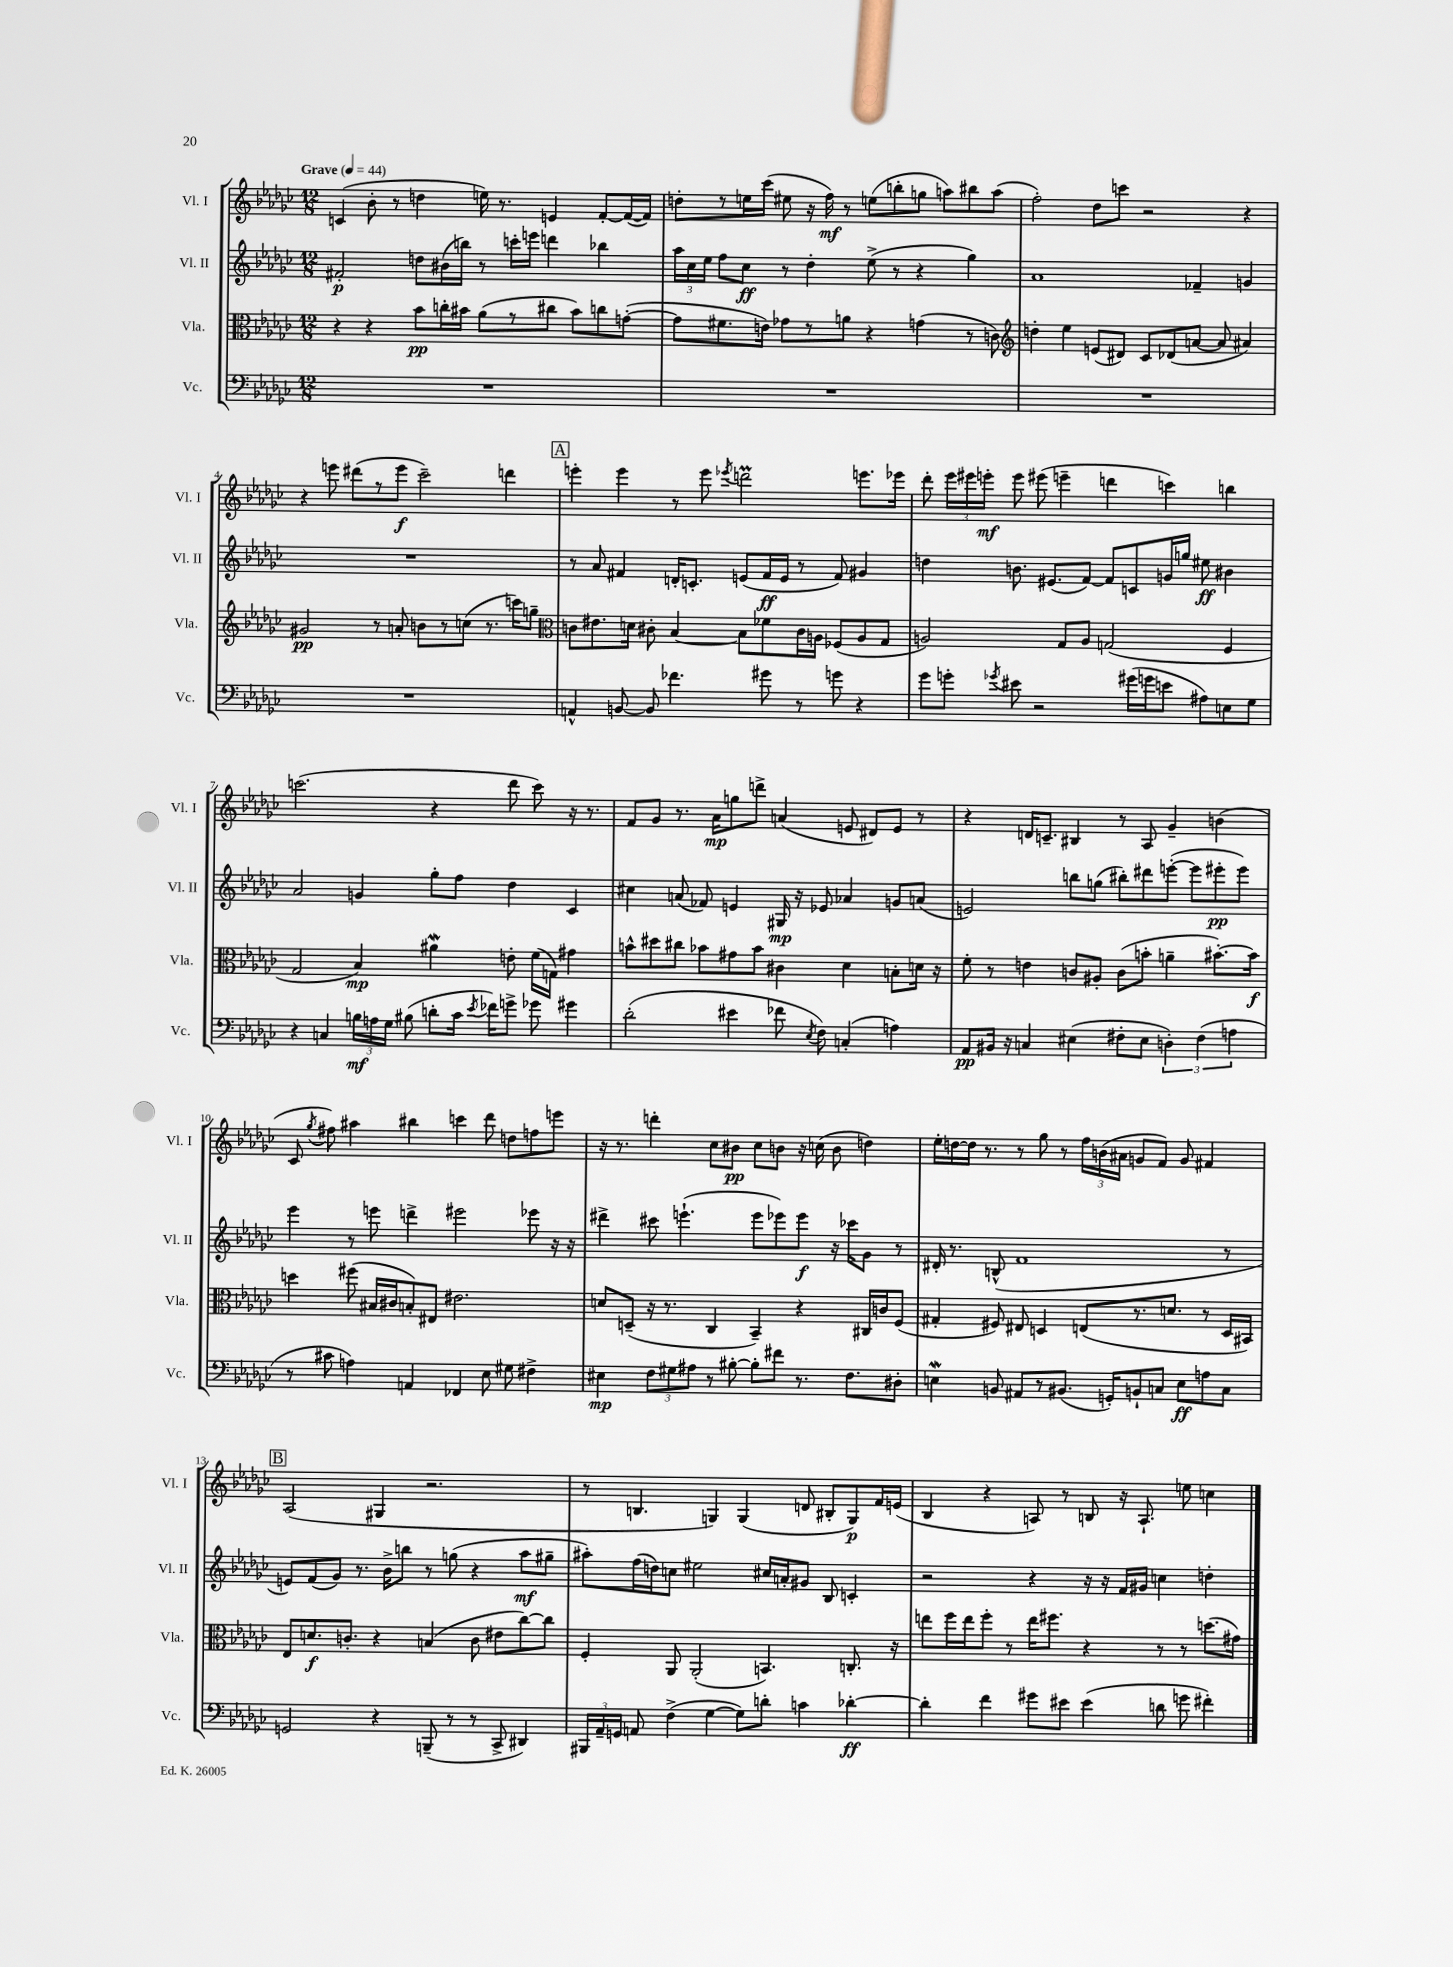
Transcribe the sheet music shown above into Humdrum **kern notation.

**kern	**dynam	**kern	**dynam	**kern	**dynam	**kern	**dynam
*part4	*part4	*part3	*part3	*part2	*part2	*part1	*part1
*staff4	*staff4	*staff3	*staff3	*staff2	*staff2	*staff1	*staff1
*I"Vc.	*	*I"Vla.	*	*I"Vl. II	*	*I"Vl. I	*
*I'Vc.	*	*I'Vla.	*	*I'Vl. II	*	*I'Vl. I	*
*clefF4	*	*clefC3	*	*clefG2	*	*clefG2	*
*k[b-e-a-d-g-c-]	*	*k[b-e-a-d-g-c-]	*	*k[b-e-a-d-g-c-]	*	*k[b-e-a-d-g-c-]	*
*M12/8	*	*M12/8	*	*M12/8	*	*M12/8	*
*MM44	*	*MM44	*	*MM44	*	*MM44	*
=1	=1	=1	=1	=1	=1	=1	=1
!	!	!	!	!	!	!LO:TX:a:B:t=Grave	!
1.r	.	4r	.	2f#X'/	p	(4cn/	.
.	.	4r	.	.	.	8b-'\	.
.	.	.	.	.	.	8r	.
.	.	8b-\L	pp	8ddn\L	.	4ddn\	.
.	.	16ccn'\L	.	(16b#X\L	.	.	.
.	.	16b#X\JJ	.	16bbn\JJ)	.	.	.
.	.	(8a-\L	.	8r	.	16een\)	.
.	.	.	.	.	.	8.r	.
.	.	8r	.	16cccn'\LL	.	.	.
.	.	.	.	16eeen\JJ	.	.	.
.	.	8cc#X\J	.	4dddn\	.	4en/	.
.	.	8b#\L)	.	.	.	.	.
.	.	8ccn\	.	4bb-X\	.	[8f'/L	.
.	.	([8gn'\J	.	.	.	(16f/L_	.
.	.	.	.	.	.	16f/JJ])	.
=2	=2	=2	=2	=2	=2	=2	=2
1.r	.	8g\L]	.	24aa-\LL	.	8ddn'\L	.
.	.	.	.	24cc-\	.	.	.
.	.	.	.	24ee-\JJ	.	.	.
.	.	8.f#X\	.	8ff\L	.	8r	.
.	.	.	.	8cc-\J	ff	16een\L	.
.	.	16en\Jk)	.	.	.	(16ccc-\JJ	.
.	.	8g-X\L	.	8r	.	8ee#X\	.
.	.	8r	.	4dd-'\	.	16r	.
.	.	.	.	.	.	16ff\)	mf
.	.	8an\J	.	.	.	8r	.
.	.	4r	.	(8ee-^\	.	(8een\L	.
.	.	.	.	8r	.	8bbn'\	.
.	.	(4gn\	.	4r	.	8ggn\J	.
.	.	.	.	.	.	8aan\L)	.
.	.	8r	.	4gg-\)	.	8bb#X\	.
.	.	8cn\)	.	.	.	(8aa\J	.
=3	=3	=3	=3	=3	=3	=3	=3
*	*	*clefG2	*	*	*	*	*
1.r	.	4ddn'\	.	1a-	.	2ff'\)	.
.	.	4ee-\	.	.	.	.	.
.	.	(8en/L	.	.	.	8dd-\L	.
.	.	8d#X/J)	.	.	.	8cccn\J	.
.	.	8c-/L	.	.	.	2r	.
.	.	(8d-X/	.	.	.	.	.
.	.	[8an/J	.	4f-X~/	.	.	.
.	.	8a/]	.	.	.	.	.
.	.	4a#X/)	.	4gn/	.	4r	.
!!LO:LB:g=z
=4	=4	=4	=4	=4	=4	=4	=4
1.r	.	2g#X/	pp	1.r	.	4r	.
.	.	.	.	.	.	8eeen\	.
.	.	.	.	.	.	(8ddd#X\L	.
.	.	8r	.	.	.	8r	.
.	.	8an'/	.	.	.	8eee\J	f
.	.	8bn\L	.	.	.	2ccc-~\)	.
.	.	8r	.	.	.	.	.
.	.	(8ccn\J	.	.	.	.	.
.	.	8.r	.	.	.	.	.
.	.	.	.	.	.	4dddn\	.
.	.	16cccn\KL)	.	.	.	.	.
.	.	8ggn~\J	.	.	.	.	.
!!LO:REH:place=s1:t=A
=5	=5	=5	=5	=5	=5	=5	=5
*	*	*clefC3	*	*	*	*	*
4AAn^^/	.	8cn\L	.	8r	.	4eeen'\	.
.	.	8.e#X\	.	8a-/	.	.	.
[8BBn/	.	.	.	4f#X/	.	4eee\	.
.	.	16dn\Jk	.	.	.	.	.
8BB/]	.	8c#X'\	.	.	.	.	.
4.f-X\	.	[4B-/	.	16dn'/KL	.	8r	.
.	.	.	.	8.cn'/J	.	.	.
.	.	.	.	.	.	8eee\	.
.	.	.	.	.	.	8qeee-X/	.
.	.	8B-\L]	.	(8en/L	.	2dddnm\	.
8g#X\	.	8f-X\	.	16f#/L	ff	.	.
.	.	.	.	16e/JJ	.	.	.
8r	.	16c#\L	.	8r	.	.	.
.	.	16An\JJ	.	.	.	.	.
8gn\	.	(8F-X/L	.	8f#/)	.	.	.
4r	.	8A/	.	4g#X/	.	8.eeen\L	.
.	.	8G-/J	.	.	.	.	.
.	.	.	.	.	.	16eee-X\Jk	.
=6	=6	=6	=6	=6	=6	=6	=6
8g-\L	.	2An/)	.	4ddn\	.	8ddd-'\	.
8gn'\J	.	.	.	.	.	24eee-\LL	.
.	.	.	.	.	.	24eee#X\	.
.	.	.	.	.	.	24eeen'\JJ	mf
8qg-X/	.	.	.	.	.	.	.
8e#X\	.	.	.	8.bn\	.	8eee\	.
2r	.	.	.	.	.	(8eee#X\	.
.	.	.	.	(8.e#X/L	.	.	.
.	.	8G-/L	.	.	.	4eeen~\	.
.	.	8A/J	.	[8f/J)	.	.	.
.	.	(2Gn/	.	8f/L]	.	4dddn\	.
(16g#X\LL	.	.	.	8cn/	.	.	.
16gn\J	.	.	.	.	.	.	.
8en\J	.	.	.	16gn/L	.	4cccn\)	.
.	.	.	.	16ggn/JJ	.	.	.
8A#X\L)	.	.	.	8ee#X\	ff	.	.
8En\	.	4F/	.	4b#X\	.	4bbn\	.
8G-\J	.	.	.	.	.	.	.
!!LO:LB:g=z
=7	=7	=7	=7	=7	=7	=7	=7
4r	.	2G-/	.	2a-/	.	(2.cccn\	.
4Cn/	.	.	.	.	.	.	.
24Bn\LL	mf	4B-/)	mp	4gn/	.	.	.
24An\	.	.	.	.	.	.	.
24G-\JJ	.	.	.	.	.	.	.
(8B#X\	.	.	.	.	.	.	.
8dn'\L	.	4a#XW\	.	8gg-'\L	.	4r	.
16c-\Jk	.	.	.	8ff\J	.	.	.
8qe-/	.	.	.	.	.	.	.
16f-X\KL)	.	.	.	.	.	.	.
8gn^\J	.	8en'\	.	4dd-\	.	8ddd-\	.
8g-X\	.	(16f\LL	.	.	.	8ccc\)	.
.	.	16Gn\JJ)	.	.	.	.	.
4g#X\	.	4g#X\	.	4c-/	.	16r	.
.	.	.	.	.	.	8.r	.
=8	=8	=8	=8	=8	=8	=8	=8
(2d-'\	.	8bn^^\L	.	4cc#X\	.	8f/L	.
.	.	8dd#X\	.	.	.	8g-/J	.
.	.	8cc#X\J	.	(8an/	.	8.r	.
.	.	8b-X\L	.	8f-X/)	.	.	.
.	.	.	.	.	.	16a-\KL	mp
4e#X\	.	8g#X\	.	4en/	.	8ggn\	.
.	.	8b-\J	.	.	.	8dddn^\J	.
8f-X\	.	4c#X\	.	16G#X/	mp	(4an/	.
.	.	.	.	16r	.	.	.
8qE-/	.	.	.	.	.	.	.
8F\)	.	.	.	8e-X/	.	.	.
(4Cn'/	.	4d-\	.	4a-X/	.	8en/	.
.	.	.	.	.	.	8d#X/L)	.
4An\)	.	8Bn'\L	.	8gn/L	.	8e/J	.
.	.	16dn\Jk	.	(8an/J	.	8r	.
.	.	16r	.	.	.	.	.
=9	=9	=9	=9	=9	=9	=9	=9
8AA-/L	pp	8f'\	.	2en/)	.	4r	.
16BB#X/Jk	.	8r	.	.	.	.	.
16r	.	.	.	.	.	.	.
4Cn/	.	4en\	.	.	.	16dn/KL	.
.	.	.	.	.	.	8.cn~/J	.
(4E#X\	.	8cn/L	.	8bbn\L	.	4B#X/	.
.	.	8A#X'/J	.	(8ggn\J	.	.	.
8F#X'\L	.	(8c\L	.	8bb#X'\L)	.	8r	.
8E#\J	.	8bn'\J	.	8ddd#X\	.	8A-/	.
6Dn'\)	.	4an~\	.	([8eeen'\J	.	4g-~/	.
.	.	.	.	8eee\L]	.	.	.
(6F#\	.	.	.	.	.	.	.
.	.	[8.b#X'\L)	.	8eee#X'\	pp	(4bn\	.
6An\	.	.	.	.	.	.	.
.	.	.	.	8eee#\J)	.	.	.
.	.	16b#\Jk]	f	.	.	.	.
!!LO:LB:g=z
=10	=10	=10	=10	=10	=10	=10	=10
8r	.	4ddn\	.	4eee-\	.	8c-/	.
.	.	.	.	.	.	8qgg-/	.
8c#X\	.	.	.	.	.	8ff#X\)	.
4An\)	.	(8ff#X\	.	8r	.	4aa#X\	.
.	.	16B#X/LL	.	8eeen\	.	.	.
.	.	16c#X/J	.	.	.	.	.
4AAn/	.	8Bn'/)	.	4dddn^\	.	4bb#X\	.
.	.	8E#X/J	.	.	.	.	.
4FF-X/	.	2.e#X\	.	2eee#X\	.	4cccn\	.
8E-\	.	.	.	.	.	8ddd-\	.
8G#X\	.	.	.	.	.	8ddn\L	.
4F#X^\	.	.	.	8eee-X\	.	8ffn\	.
.	.	.	.	16r	.	8eeen\J	.
.	.	.	.	16r	.	.	.
=11	=11	=11	=11	=11	=11	=11	=11
4E#X\	mp	8dn/L	.	4ddd#X^\	.	16r	.
.	.	.	.	.	.	8.r	.
.	.	(8Dn~/J	.	.	.	.	.
12F\L	.	16r	.	8ccc#X\	.	4dddn'\	.
.	.	8.r	.	.	.	.	.
12G#X\	.	.	.	.	.	.	.
.	.	.	.	(4.eeen`\	.	.	.
12A#X\J	.	.	.	.	.	.	.
8r	.	4C-/	.	.	.	8cc-\L	.
[8B#X'\	.	.	.	.	.	8b#X\J	pp
8B#'\L]	.	4BB-~/)	.	8eee\L	.	8cc-\L	.
8f#X\J	.	.	.	8eee-X\)	.	8bn\J	.
8.r	.	4r	.	8eee-\J	f	16r	.
.	.	.	.	.	.	(16ccn\	.
.	.	.	.	16r	.	8b\	.
8.F\L	.	.	.	16ccc-X\KL	.	.	.
.	.	16C#X/LL	.	8g-\J	.	4ddn\)	.
.	.	16cn/J	.	.	.	.	.
8D#X'\J	.	(8F/J	.	8r	.	.	.
=12	=12	=12	=12	=12	=12	=12	=12
4EnW\	.	4G#X'/	.	16d#X'/	.	16ee-'\LL	.
.	.	.	.	8.r	.	[16ddn\	.
.	.	.	.	.	.	16dd\JJ]	.
.	.	.	.	.	.	8.r	.
8BBn/	.	8F#X/)	.	(8Bn^^/	.	.	.
8AA#X/L	.	8E#X/	.	1f	.	8r	.
8r	.	4Dn/	.	.	.	8gg-\	.
(8.BB#X/J	.	.	.	.	.	8r	.
.	.	(8En/L	.	.	.	24ff\LL	.
.	.	.	.	.	.	(24bn\	.
16GGn'/KL)	.	.	.	.	.	.	.
.	.	.	.	.	.	24a#X\JJ	.
8BBn`/	.	8.r	.	.	.	8gn/L	.
8Cn/J	.	.	.	.	.	8f/J)	.
.	.	8.dn/J	.	.	.	.	.
8E\L	ff	.	.	.	.	8g/	.
8An\	.	8r	.	.	.	4f#X/	.
8C\J	.	16D/LL	.	8r	.	.	.
.	.	16BB#X/JJ)	.	.	.	.	.
!!LO:LB:g=z
!!LO:REH:place=s1:t=B
=13	=13	=13	=13	=13	=13	=13	=13
2GGn/	.	8E-/L	.	8en/L)	.	(2A-/	.
.	.	8.dn/	f	(8f/	.	.	.
.	.	.	.	8g-/J)	.	.	.
.	.	8.cn'/J	.	.	.	.	.
.	.	.	.	8.r	.	.	.
4r	.	4r	.	.	.	4G#X/	.
.	.	.	.	16b-^\KL	.	.	.
.	.	.	.	8bbn\J	.	.	.
(8BBBn~/	.	(4Bn/	.	8r	.	2.r	.
8r	.	.	.	(8ggn\	.	.	.
8r	.	8c\	.	4r	.	.	.
8CC-^/	.	8e#X\L	.	.	.	.	.
4DD#X/)	.	[8cc-\)	.	8aa-\L	mf	.	.
.	.	8cc-\J]	.	8gg#X~\J	.	.	.
=14	=14	=14	=14	=14	=14	=14	=14
24BBB#X/LL	.	4F'/	.	8aa#X'\L)	.	8r	.
24AA-~/	.	.	.	.	.	.	.
24GGn/JJ	.	.	.	.	.	.	.
8AAn/	.	.	.	(16ff\L	.	4.Bn/	.
.	.	.	.	16ddn\J)	.	.	.
(4F^\	.	8AA-/	.	8ccn\J	.	.	.
.	.	(2AA-'/	.	2ee#X\	.	.	.
[4G-\	.	.	.	.	.	4Gn/)	.
8G-\L])	.	.	.	.	.	(4G/	.
8dn'\J	.	4.BBn/)	.	16cc#X/LL	.	.	.
.	.	.	.	16an'/J	.	.	.
4cn\	.	.	.	8g#X/J	.	8dn/	.
.	.	.	.	8B-/	.	8B#X'/L	.
[4d-X'\	ff	8.Cn'/	.	4cn'/	.	8G/)	p
.	.	.	.	.	.	16f/L	.
.	.	16r	.	.	.	(16en/JJ	.
=15	=15	=15	=15	=15	=15	=15	=15
4d-'\]	.	8een\L	.	2r	.	4B-/	.
.	.	16ff\L	.	.	.	.	.
.	.	16ee\J	.	.	.	.	.
4f\	.	8ff'\J	.	.	.	4r	.
.	.	8r	.	.	.	.	.
8g#X\L	.	16ee\KL	.	4r	.	8An/)	.
.	.	8.ff#X\J	.	.	.	.	.
8e#X\J	.	.	.	.	.	8r	.
(4e#\	.	4r	.	16r	.	8Bn/	.
.	.	.	.	16r	.	.	.
.	.	.	.	16f/LL	.	16r	.
.	.	.	.	16g#X/JJ	.	8.A`/	.
8dn\	.	8r	.	4ccn\	.	.	.
8gn\	.	8r	.	.	.	8een\	.
4f#X'\)	.	(8.ddn\L	.	4ddn'\	.	4ccn\	.
.	.	16g#X\Jk)	.	.	.	.	.
==	==	==	==	==	==	==	==
*-	*-	*-	*-	*-	*-	*-	*-
